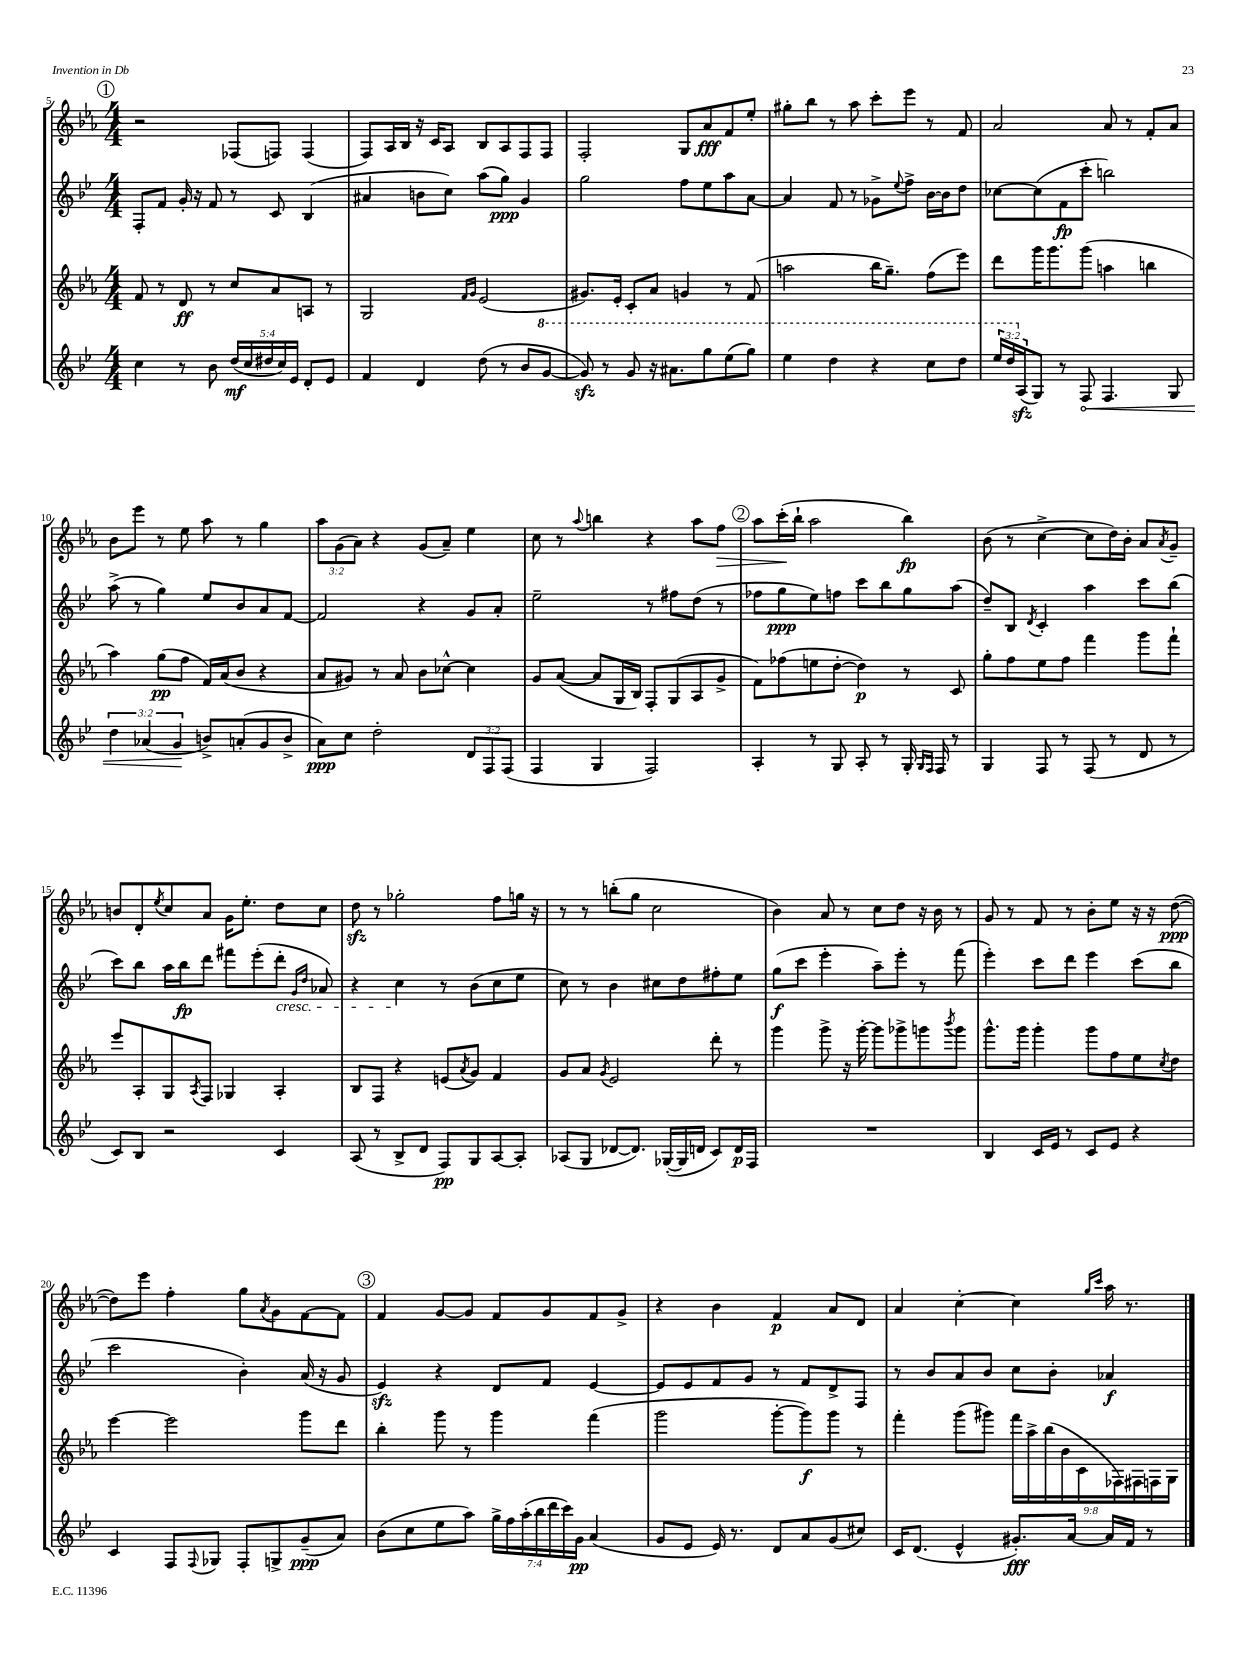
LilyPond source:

<<
\new StaffGroup <<
\new Staff = "s0" {
    \clef treble \key ees \major \numericTimeSignature \time 4/4 \override Staff.TupletNumber.text = #tuplet-number::calc-fraction-text
    \mark \markup { \circle "1" } r2 fes8( f8) f4( |
    f8) aes16 bes16 r16 c'16 aes8 bes8 aes8 f8 f8 |
    f2-. g8 aes'8\fff f'8 ees''8-. |
    gis''8-. bes''8 r8 aes''8 c'''8-. ees'''8 r8 f'8 |
    aes'2 aes'8 r8 f'8-. aes'8 |
    bes'8 ees'''8 r8 ees''8 aes''8 r8 g''4 |
    \tuplet 3/2 { aes''8 g'8( aes'8) } r4 g'8( aes'8--) ees''4 |
    c''8 r8 \appoggiatura { aes''8 } b''4 r4 aes''8 f''8\> |
    \mark \markup { \circle "2" } aes''8 c'''16-.\!( bes''16-! aes''2 bes''4\fp) |
    bes'8( r8 c''4~-> c''8 d''16) bes'16-. aes'8 \acciaccatura { aes'8 } g'8-- |
    b'8 d'8-. \acciaccatura { ees''8 } c''8 aes'8 g'16 ees''8.-. d''8 c''8 |
    d''8\sfz r8 ges''2-. f''8 g''16 r16 |
    r8 r8 b''8-.( g''8 c''2 |
    bes'4) aes'8 r8 c''8 d''8 r16 bes'16 r8 |
    g'8 r8 f'8 r8 bes'8-. ees''8 r16 r16 d''8~\ppp( |
    d''8) ees'''8 f''4-. g''8 \acciaccatura { aes'8 } g'8 f'8~ f'8 |
    \mark \markup { \circle "3" } f'4 g'8~ g'8 f'8 g'8 f'8 g'8-> |
    r4 bes'4 f'4\p aes'8 d'8 |
    aes'4 c''4~-. c''4 \grace { g''16 c'''16 } aes''16 r8. \bar "|." |
}
\new Staff = "s1" {
    \clef treble \key bes \major \numericTimeSignature \time 4/4
    \mark \markup { \circle "1" } f8-. f'8 g'16-. r16 f'8 r8 c'8 bes4( |
    ais'4 b'8 c''8) a''8( g''8\ppp) g'4 |
    g''2 f''8 ees''8 a''8 a'8~ |
    a'4 f'8 r8 ges'8-> \appoggiatura { ees''8 } f''8-> bes'16~ bes'16 d''8 |
    ces''8~ ces''8( f'8\fp c'''8-. b''2) |
    a''8->( r8 g''4) ees''8 bes'8 a'8 f'8~ |
    f'2 r4 g'8 a'8-. |
    ees''2-- r8 fis''8 d''8( r8 |
    \mark \markup { \circle "2" } fes''8 g''8\ppp ees''8) f''8 c'''8 bes''8 g''8 a''8( |
    d''8--) bes8 \acciaccatura { d'8 } c'4-. a''4 c'''8 bes''8( |
    c'''8) bes''8 a''16 bes''16\fp d'''8 fis'''8 ees'''8-.( d'''8-.\cresc \grace { g'16 d''16 } aes'8) |
    r4 c''4\! r8 bes'8( c''8 ees''8 |
    c''8) r8 bes'4 cis''8 d''8 fis''8-. ees''8 |
    g''8\f( c'''8 ees'''4-. a''8--) ees'''8-. r8 f'''8( |
    ees'''4-.) c'''8 d'''8 ees'''4 c'''8( bes''8 |
    c'''2 bes'4-.) a'16( r16 g'8 |
    \mark \markup { \circle "3" } ees'4\sfz) r4 d'8 f'8 ees'4~ |
    ees'8 ees'8 f'8 g'8 r8 f'8 d'8-> f8 |
    r8 bes'8 a'8 bes'8 c''8 bes'8-. aes'4\f \bar "|." |
}
\new Staff = "s2" {
    \clef treble \key ees \major \numericTimeSignature \time 4/4 \override Staff.TupletNumber.text = #tuplet-number::calc-fraction-text
    \mark \markup { \circle "1" } f'8 r8 d'8\ff r8 c''8 aes'8 a8 r8 |
    g2 \grace { f'16 g'16 } ees'2( |
    gis'8.) ees'16-. c'8-. aes'8 g'4 r8 f'8( |
    a''2 bes''16 g''8.--) f''8( ees'''8) |
    d'''8 g'''16 g'''8. g'''8( a''4 b''4 |
    aes''4) g''8\pp( f''8 f'16) aes'16( bes'8 r4 |
    aes'8 gis'8) r8 aes'8 bes'8 ces''8~-^ ces''4 |
    g'8 aes'8~( aes'8 g16 bes16) f8-. g8( aes8 g'8-> |
    \mark \markup { \circle "2" } f'8) fes''8( e''8 d''8~-. d''4\p) r8 c'8 |
    g''8-. f''8 ees''8 f''8 f'''4 g'''8 f'''8-! |
    ees'''8 aes8-. g8 \acciaccatura { aes8 } f8 ges4 aes4-. |
    bes8 f8 r4 e'8( \acciaccatura { aes'8 } g'8) f'4 |
    g'8 aes'8 \acciaccatura { g'8 } ees'2 d'''8-. r8 |
    g'''4 g'''8-> r16 g'''16~-. g'''8 ges'''8-> g'''8 \acciaccatura { bes'''8 } g'''8 |
    g'''8.-^ g'''16 g'''4-. g'''8 f''8 ees''8 \acciaccatura { c''8 } d''8 |
    ees'''4~ ees'''2 g'''8 d'''8 |
    \mark \markup { \circle "3" } bes''4-. g'''8 r8 g'''4 f'''4( |
    g'''2 g'''8~-. g'''8\f) g'''8 r8 |
    f'''4-. g'''8( gis'''8) \tuplet 9/8 { f'''16 aes''16-> bes''16( bes'16 c'16 fes16) fis16 f16 g16 } \bar "|." |
}
\new Staff = "s3" {
    \clef treble \key bes \major \numericTimeSignature \time 4/4 \override Staff.TupletNumber.text = #tuplet-number::calc-fraction-text
    \mark \markup { \circle "1" } c''4 r8 bes'8 \tuplet 5/4 { d''16\mf( c''16 dis''16 c''16) ees'16 } d'8-. ees'8 |
    f'4 d'4 d''8( r8 bes'8 \ottava #1 g''8~ |
    g''8\sfz) r8 g''8 r16 ais''8. g'''8 ees'''8( g'''8) |
    ees'''4 d'''4 r4 c'''8 d'''8 |
    \tuplet 3/2 { ees'''16 d'''16 \ottava #0 a16\sfz( } g8) r8 \once \override Hairpin.circled-tip = ##t f8\< f4. g8 |
    \tuplet 3/2 { d''4 aes'4( g'4\! } b'8->) a'8-.( g'8 b'8-> |
    a'8\ppp) c''8 d''2-. \tuplet 3/2 { d'8 f8 f8( } |
    f4 g4 f2) |
    \mark \markup { \circle "2" } a4-. r8 g8 a8-. r8 g16-. \grace { g16 f16 } f16 r8 |
    g4 f8 r8 f8( r8 d'8 r8 |
    c'8) bes8 r2 c'4 |
    a8( r8 bes8-> d'8 f8\pp) g8 a8~ a8-. |
    aes8( g8 des'8~ des'8.) ges16~-.( ges16 d'16 c'8) d'16\p f16 |
    R1 |
    bes4 c'16 ees'16 r8 c'8 ees'8 r4 |
    c'4 f8 \appoggiatura { f8 } ges8 f8-. g8-> g'8--\ppp( a'8) |
    \mark \markup { \circle "3" } bes'8( c''8 ees''8 a''8) \tuplet 7/4 { g''16-> f''16 a''16-.( bes''16 d'''16 c'''16) g'16\pp } a'4( |
    g'8 ees'8 ees'16) r8. d'8 a'8 g'8( cis''8) |
    c'16 d'8.( ees'4-^ gis'8.-.\fff) a'16~ a'16 f'16 r8 \bar "|." |
}
>>
>>
\layout { \context { \Score currentBarNumber = #5 } }
